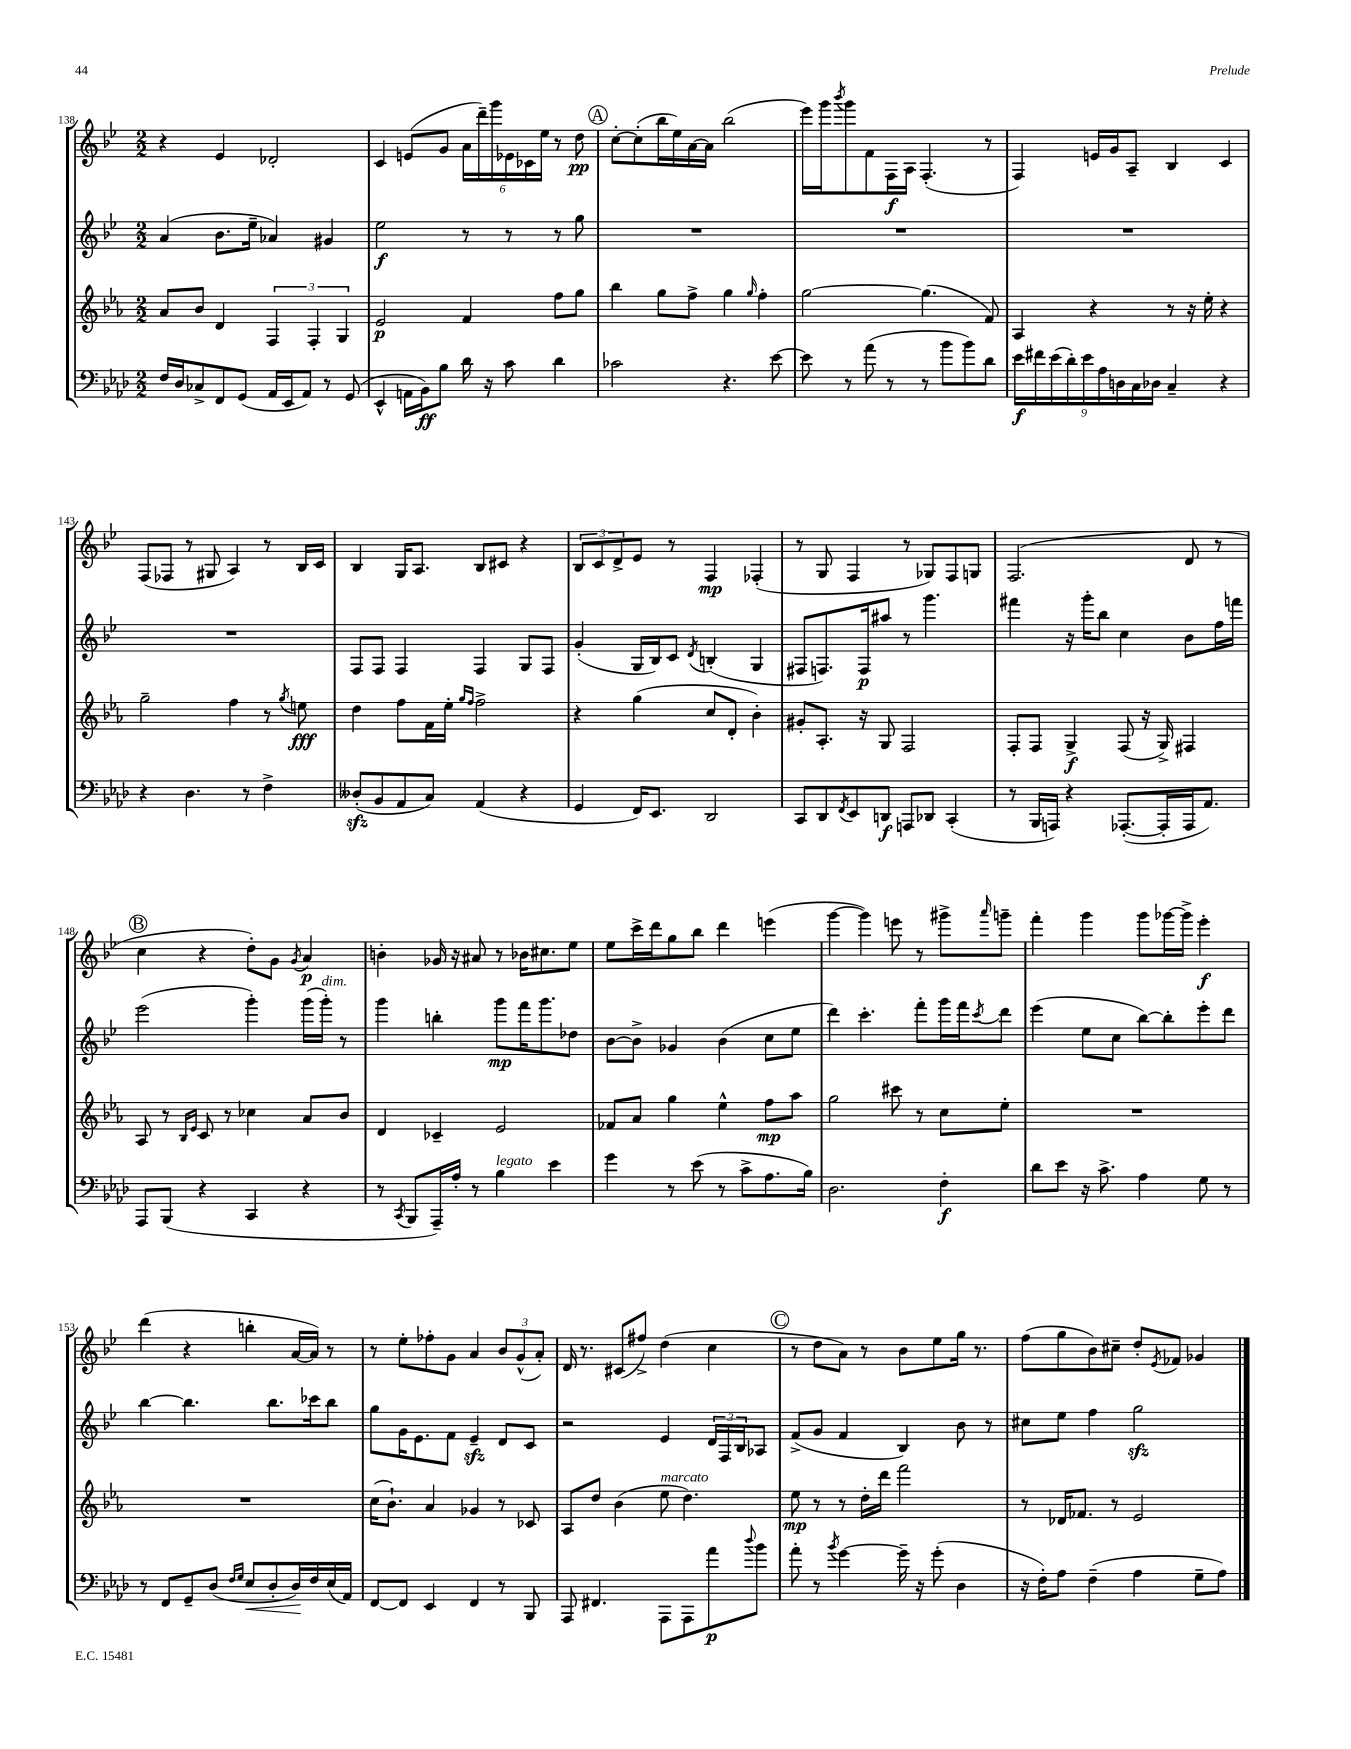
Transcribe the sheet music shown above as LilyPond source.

<<
\new StaffGroup <<
\new Staff = "s0" {
    \clef treble \key bes \major \numericTimeSignature \time 2/2
    r4 ees'4 des'2-. |
    c'4 e'8( g'8 \tuplet 6/4 { a'16 d'''16--) g'''16 ees'16 ces'16 ees''16 } r8 d''8\pp |
    \mark \markup { \circle "A" } c''8~-. c''8-.( bes''16 ees''16) a'16~ a'16 bes''2( |
    ees'''16) g'''16 \acciaccatura { bes'''8 } g'''8 f'8 f16\f a16 f4.-.( r8 |
    f4) e'16 g'16 a8-- bes4 c'4 |
    f8( fes8 r8 gis8 a4) r8 bes16 c'16 |
    bes4 g16 a8. bes8 cis'8 r4 |
    \tuplet 3/2 { bes8 c'8 d'8-> } ees'8 r8 f4\mp fes4-.( |
    r8 g8 f4 r8 ges8) f8 g8 |
    f2.( d'8 r8 |
    \mark \markup { \circle "B" } c''4 r4 d''8-.) g'8 \acciaccatura { g'8 } a'4\p |
    b'4-. ges'16 r16 ais'8 r8 bes'16 cis''8. ees''8 |
    ees''8 c'''16-> d'''16 g''8 bes''8 d'''4 e'''4( |
    g'''4~ g'''4) e'''8 r8 gis'''8-> \grace { a'''16 } g'''8-- |
    f'''4-. g'''4 g'''8 ges'''16~ ges'''16-> ees'''4-.\f |
    d'''4( r4 b''4-. a'16~ a'16) r8 |
    r8 ees''8-. fes''8-. g'8 a'4 \tuplet 3/2 { bes'8 g'8-^( a'8-.) } |
    d'16 r8. cis'8( fis''8->) d''4( c''4 |
    \mark \markup { \circle "C" } r8 d''8 a'8) r8 bes'8 ees''8 g''16 r8. |
    f''8( g''8 bes'8) cis''8-- d''8-. \acciaccatura { ees'8 } fes'8 ges'4 \bar "|." |
}
\new Staff = "s1" {
    \clef treble \key bes \major \numericTimeSignature \time 2/2
    a'4( bes'8. ees''16-- aes'4) gis'4 |
    ees''2\f r8 r8 r8 g''8 |
    \mark \markup { \circle "A" } R1 |
    R1 |
    R1 |
    R1 |
    f8 f8 f4 f4 g8 f8 |
    g'4-.( g16 bes16) c'8 \acciaccatura { d'8 } b4-.( g4 |
    fis8 f8.) f16\p ais''8 r8 g'''4. |
    fis'''4 r16 g'''16-. bes''8 c''4 bes'8 f''16 f'''16 |
    \mark \markup { \circle "B" } ees'''2( g'''4-.) g'''16( g'''16-.^\markup { \italic "dim." }) r8 |
    g'''4 b''4-. g'''8\mp f'''16 g'''8. des''8 |
    bes'8~ bes'8-> ges'4 bes'4( c''8 ees''8 |
    d'''4) c'''4.-. f'''8-. g'''16 f'''16 \acciaccatura { c'''8 } d'''8 |
    ees'''4( ees''8 c''8 bes''8~) bes''8-. ees'''8-. d'''8 |
    bes''4~ bes''4. bes''8. ces'''16 bes''8 |
    g''8 g'16 ees'8. f'8 ees'4--\sfz d'8 c'8 |
    r2 ees'4 \tuplet 3/2 { d'16 f16 bes16 } aes8 |
    \mark \markup { \circle "C" } f'8->( g'8 f'4 bes4) bes'8 r8 |
    cis''8 ees''8 f''4 g''2\sfz \bar "|." |
}
\new Staff = "s2" {
    \clef treble \key ees \major \numericTimeSignature \time 2/2
    aes'8 bes'8 d'4 \tuplet 3/2 { f4 f4-. g4 } |
    ees'2\p f'4 f''8 g''8 |
    \mark \markup { \circle "A" } bes''4 g''8 f''8-> g''4 \grace { g''16 } f''4-. |
    g''2~ g''4.( f'8) |
    aes4 r4 r8 r16 ees''16-. r4 |
    g''2-- f''4 r8 \acciaccatura { g''8 } e''8\fff |
    d''4 f''8 f'16 ees''16-. \grace { g''16 f''16 } f''2-> |
    r4 g''4( c''8 d'8-. bes'4-.) |
    gis'8-. aes8.-. r16 g8 f2 |
    f8-. f8 g4->\f f8( r16 g16->) fis4 |
    \mark \markup { \circle "B" } aes8 r8 \grace { bes16 ees'16 } c'8 r8 ces''4 aes'8 bes'8 |
    d'4 ces'4-- ees'2 |
    fes'8 aes'8 g''4 ees''4-^ f''8\mp aes''8 |
    g''2 cis'''8 r8 c''8 ees''8-. |
    R1 |
    R1 |
    c''16( bes'8.-!) aes'4 ges'4 r8 ces'8 |
    aes8 d''8 bes'4( ees''8^\markup { \italic "marcato" } d''4.) |
    \mark \markup { \circle "C" } ees''8\mp r8 r8 d''16-. d'''16 f'''2 |
    r8 des'16 fes'8. r8 ees'2 \bar "|." |
}
\new Staff = "s3" {
    \clef bass \key aes \major \numericTimeSignature \time 2/2
    f16 des16 ces8-> f,8 g,8( aes,16 ees,16 aes,8) r8 g,8( |
    ees,4-^ a,16 bes,16\ff) bes8 des'16 r16 c'8 des'4 |
    \mark \markup { \circle "A" } ces'2 r4. ees'8~ |
    ees'8 r8 aes'8( r8 r8 bes'8 bes'8) des'8 |
    \tuplet 9/8 { ees'16\f fis'16 ees'16( des'16-.) ees'16 aes16 d16 c16 des16 } c4-- r4 |
    r4 des4. r8 f4-> |
    deses8-.\sfz( bes,8 aes,8 c8) aes,4( r4 |
    g,4 f,16) ees,8. des,2 |
    c,8 des,8 \acciaccatura { f,8 } ees,8 d,8\f a,,8 des,8 c,4-.( |
    r8 bes,,16 a,,16) r4 aes,,8.~-.( aes,,16-. aes,,16 aes,8.) |
    \mark \markup { \circle "B" } aes,,8 bes,,8( r4 c,4 r4 |
    r8 \acciaccatura { c,8 } bes,,8 aes,,16--) aes16-. r8 bes4^\markup { \italic "legato" } ees'4 |
    g'4 r8 ees'8( r8 c'8-> aes8. bes16) |
    des2. f4-.\f |
    des'8 ees'8 r16 c'8.-> aes4 g8 r8 |
    r8 f,8 g,8-- des8( \grace { f16 g16 } ees8\< des8-. des16\!) f16 ees16( aes,16) |
    f,8~ f,8 ees,4 f,4 r8 bes,,8 |
    aes,,8 fis,4. aes,,8 aes,,8 aes'8\p \appoggiatura { des''8 } bes'8 |
    \mark \markup { \circle "C" } aes'8-. r8 \acciaccatura { bes'8 } g'4~ g'16-- r16 g'8-.( des4 |
    r16 f16-.) aes8 f4--( aes4 g8-- aes8) \bar "|." |
}
>>
>>
\layout { \context { \Score currentBarNumber = #138 } }
